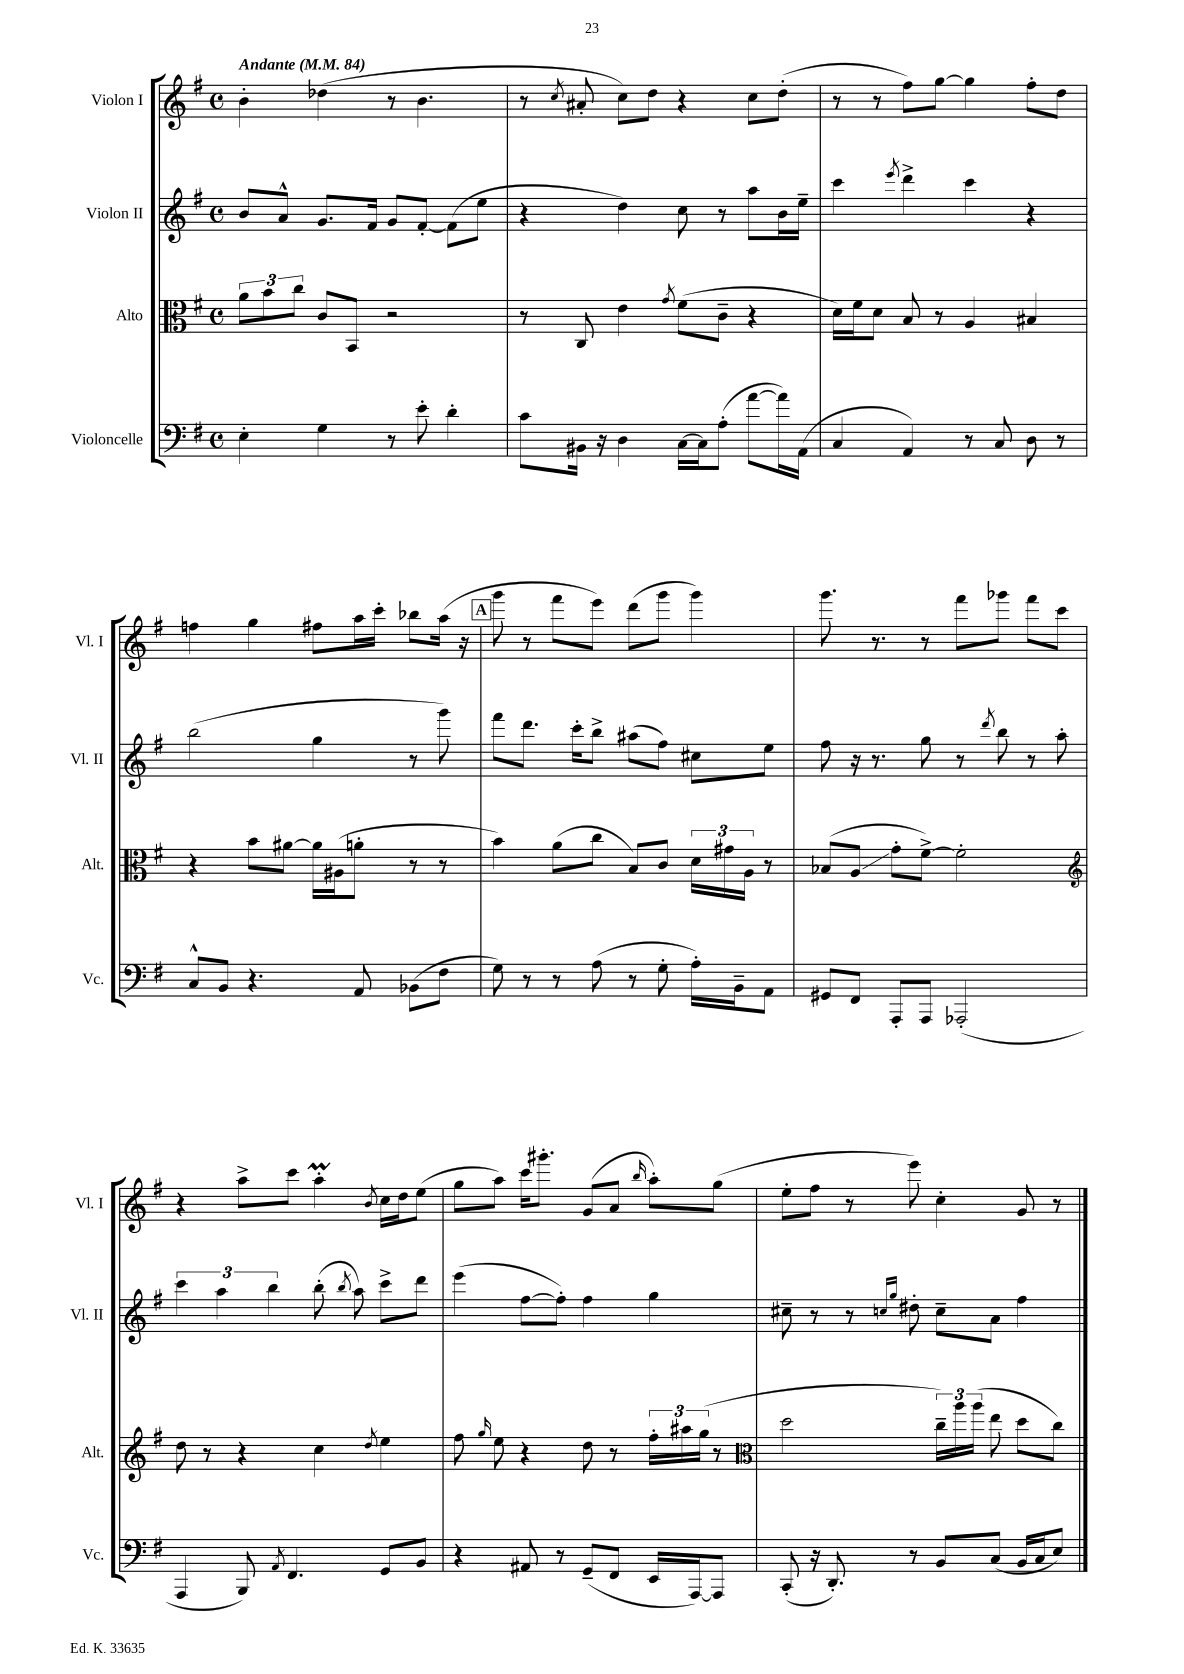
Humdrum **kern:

**kern	**kern	**kern	**kern
*staff4	*staff3	*staff2	*staff1
*clefF4	*clefC3	*clefG2	*clefG2
*k[f#]	*k[f#]	*k[f#]	*k[f#]
*M4/4	*M4/4	*M4/4	*M4/4
*met(c)	*met(c)	*met(c)	*met(c)
*MM84	*MM84	*MM84	*MM84
4E'	12a	8b	4b'
.	12b	.	.
.	.	8a^^	.
.	12cc	.	.
4G	8c	8.g	(4dd-
.	8BB	.	.
.	.	16f#	.
8r	2r	8g	8r
8e'	.	[8f#'	4.b
4d'	.	(8f#]	.
.	.	8ee	.
=	=	=	=
8c	8r	4r	8r
.	.	.	8qcc
16BB#	8C	.	8a#'
16r	.	.	.
4D	4e	4dd)	8cc)
.	.	.	8dd
.	8qg	.	.
[16C	(8f#	8cc	4r
16C]	.	.	.
(8A'	8c~	8r	.
[8a	4r	8aa	8cc
16a])	.	16b	(8dd'
(16AA	.	16ee~	.
=	=	=	=
4C	16d)	4ccc	8r
.	16f#	.	.
.	8d	.	8r
.	.	8qeee	.
4AA)	8B	4ddd^	8ff#)
.	8r	.	[8gg
8r	4A	4ccc	4gg]
8C	.	.	.
8D	4B#	4r	8ff#'
8r	.	.	8dd
=	=	=	=
8C^^	4r	(2bb	4ff
8BB	.	.	.
4.r	8b	.	4gg
.	[8a#	.	.
.	16a#]	4gg	8ff#
.	(16A#	.	.
8AA	8a'	.	16aa
.	.	.	16ccc'
(8BB-	8r	8r	8bb-
8F#	8r	8ggg)	(16aa
.	.	.	16r
=	=	=	=
8G)	4b)	8fff#	8ggg
8r	.	8.ddd	8r
8r	(8a	.	8fff#
.	.	16ccc'	.
(8A	8cc	8bb^	8eee)
8r	8B)	(8aa#	(8ddd
8G'	8c	8ff#)	8ggg
16A')	24d	8cc#	4ggg)
.	24g#	.	.
16BB~	.	.	.
.	24A	.	.
8AA	8r	8ee	.
=	=	=	=
8GG#	(8B-	8ff#	8.ggg
8FF#	8A	16r	.
.	.	8.r	8.r
8AAA'	8g'	.	.
8AAA	[8f#^)	8gg	8r
(2AAA-'	2f#']	8r	8fff#
.	.	8qddd	.
.	.	8bb	8ggg-
.	.	8r	8fff#
.	.	8aa'	8ccc
=	=	=	=
*	*clefG2	*	*
4AAA	8dd	6ccc	4r
.	8r	.	.
.	.	6aa	.
8BBB)	4r	.	8aa^
.	.	6bb	.
8qAA	.	.	.
4.FF#	.	.	8ccc
.	4cc	(8bb'	4aa'
.	.	8qbb	.
.	.	8aa)	.
.	8qdd	.	8qb
8GG	4ee	8ccc^	16cc
.	.	.	16dd
8BB	.	8ddd	(8ee
=	=	=	=
4r	8ff#	(4eee	8gg
.	16qqgg	.	.
.	8ee	.	8aa)
8AA#	4r	[8ff#	16ccc
.	.	.	8.ggg#'
8r	.	8ff#'])	.
(8GG~	8dd	4ff#	(8g
8FF#	8r	.	8a
.	.	.	16qqbb
16EE	24ff#'	4gg	8aa')
.	24aa#	.	.
[16AAA)	.	.	.
.	(24gg	.	.
8AAA]	8r	.	(8gg
=	=	=	=
*	*clefC3	*	*
(8CC'	2dd	8cc#~	8ee'
16r	.	8r	8ff#
8.DD')	.	.	.
.	.	8r	8r
.	.	16qqcc	.
.	.	16qqgg	.
8r	.	8dd#'	8eee)
8BB	24cc~)	8cc~	4cc'
.	24aa	.	.
.	(24aa	.	.
(8C	8ee	8a	.
16BB	8dd	4ff#	8g
16C	.	.	.
8E)	8cc)	.	8r
==	==	==	==
*-	*-	*-	*-
